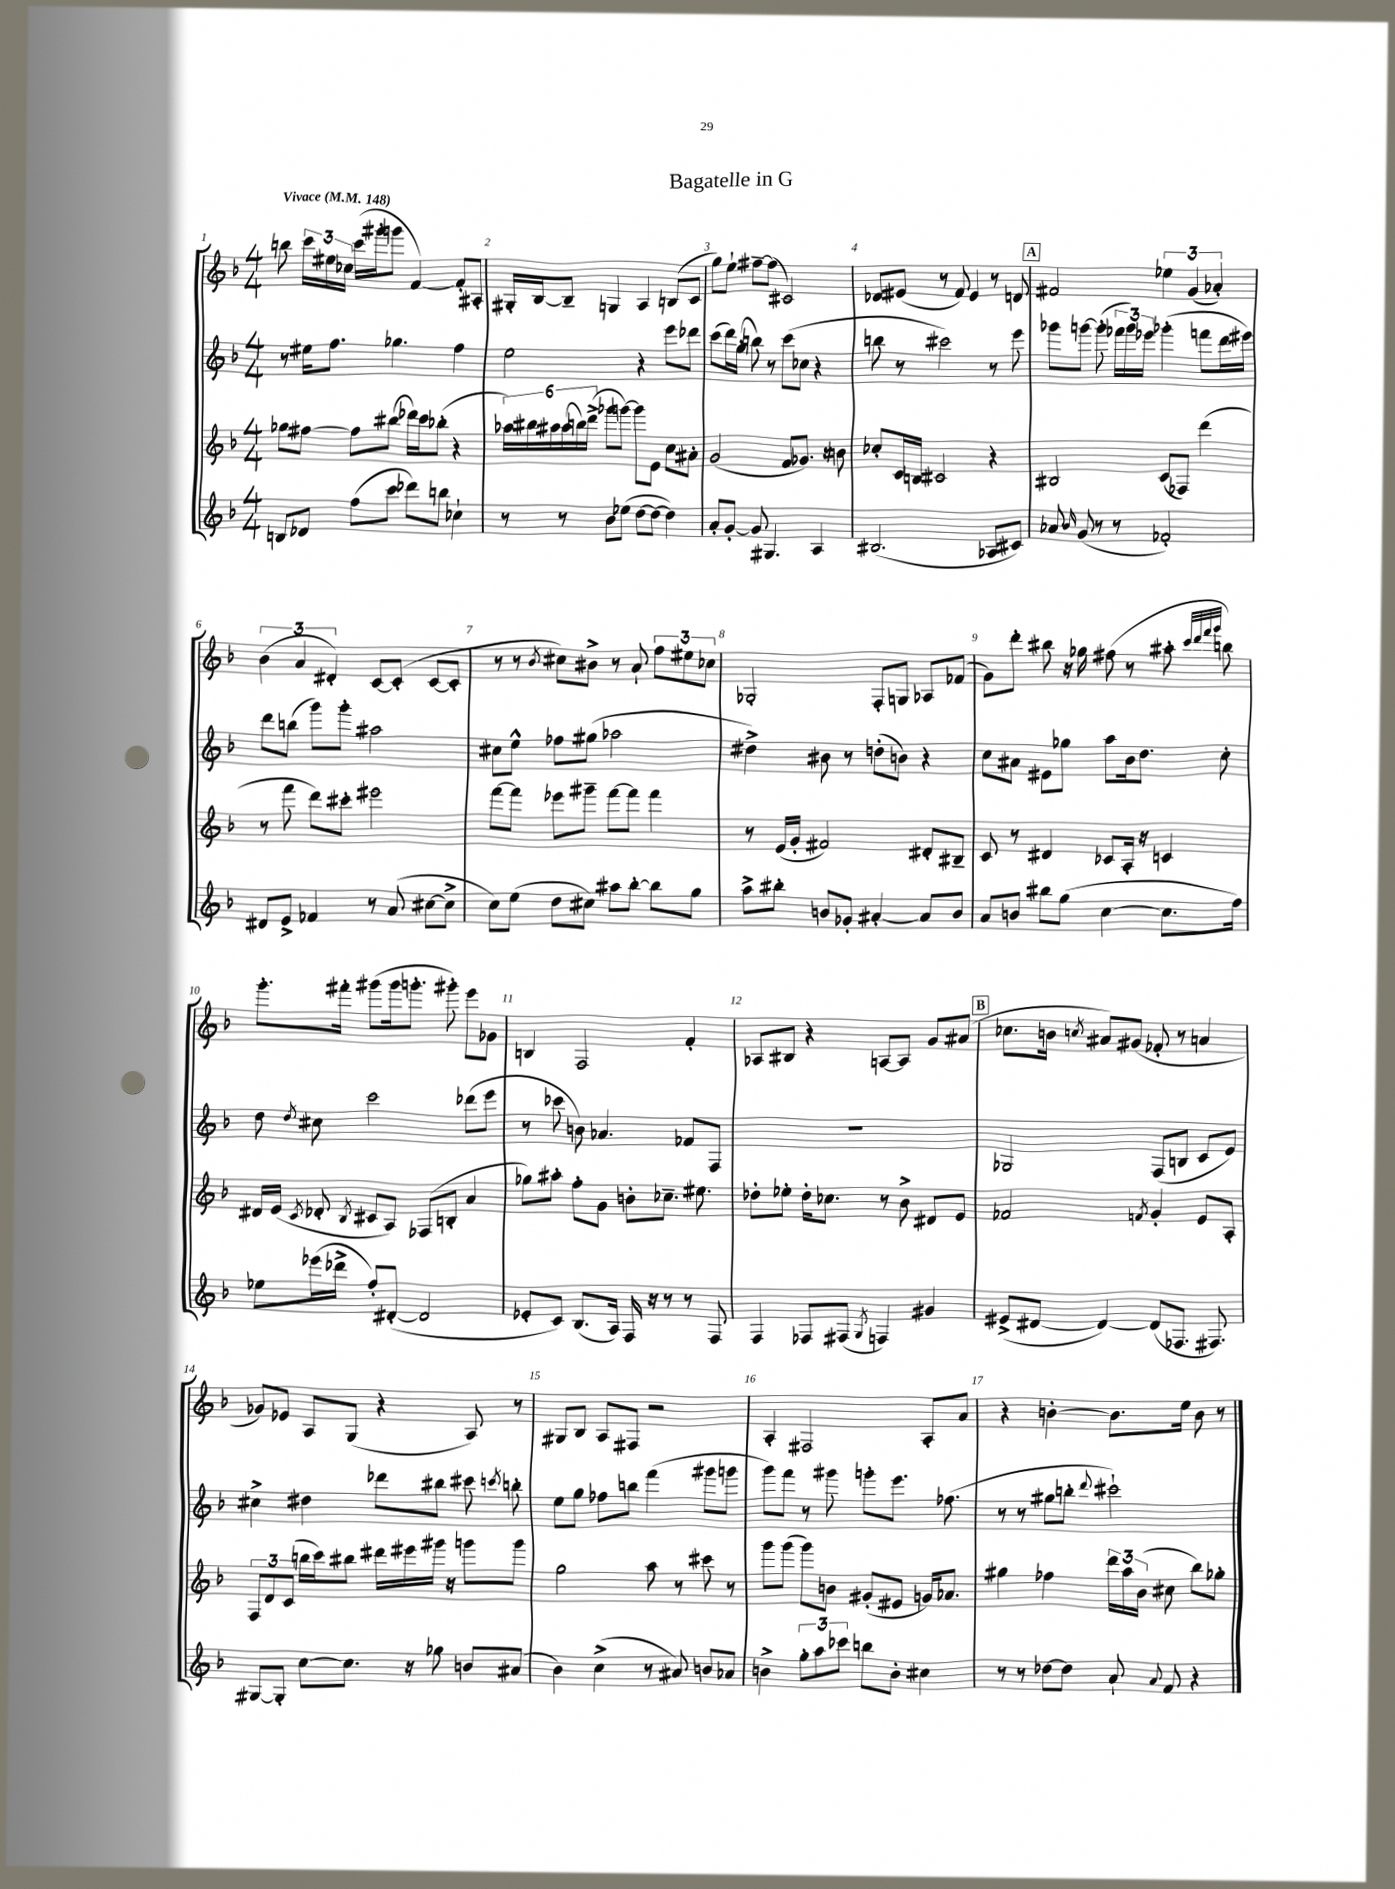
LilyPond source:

\header { title = "Bagatelle in G" }
<<
\new StaffGroup <<
\new Staff = "s0" {
    \clef treble \key f \major \numericTimeSignature \time 4/4 \tempo "Vivace" 4 = 148
    \autoBeamOff b''8 \tuplet 3/2 { c'''16[ eis''16 ces''16] } c'''16[( gis'''16-. g'''8] f'4~) f'8[-. ais8]-. |
    gis16[-. bes16~ bes8]-- g4 a4 b8[( c'8] |
    g''8[) e''8]-! fis''8[~-- fis''8]( cis'2) |
    des'8[ eis'8]( r8 f'8) eis'4 r8 d'8 |
    \mark \markup { \box "A" } fis'2 \tuplet 3/2 { ees''4 g'4( aes'4-.) } |
    \tuplet 3/2 { bes'4( a'4 dis'4-.) } c'8[~ c'8]-.( c'8[~ c'8]-. |
    r8 r8 \acciaccatura { bes'8 } cis''8[) bis'8]-> r8 a'8-! \tuplet 3/2 { f''8[ eis''8 ces''8] } |
    ges2-. f8[-. g8] aes8[ fes'8]( |
    g'8[) d'''8]-. bis''8 r16 ges''16 fis''8( r8 ais''8-. \grace { c'''32[ d'''32 f'''32 g'''32] } b''8) |
    g'''8.[-. fis'''16]-. gis'''8[( gis'''16 g'''8.]-. gis'''8-.) e'''8[ ges'8] |
    b4 f2 f'4-. |
    aes8[ bis8] r4 a8[~ a8] g'8[ ais'8]( |
    \mark \markup { \box "B" } ces''8.[ b'16] \acciaccatura { c''8 } ais'8[) gis'8]( fes'8-. r8 a'4 |
    ges'8[) ees'8] a8[ g8]( r4 a8) r8 |
    gis8[ bes8] a8[ fis8] r2 |
    a4-. fis2 a8[-. a'8] |
    r4 b'4~-. b'8.[ e''16] b'8 r8 \bar "|." |
}
\new Staff = "s1" {
    \clef treble \key f \major \numericTimeSignature \time 4/4
    \autoBeamOff r8 eis''16[ f''8.] ges''4. f''4 |
    e''2 r4 e'''8[ des'''8] |
    c'''8[( d'''16) g''16]-.( b''8) r8 c'''8[( ces''8] r4 |
    b''8 r8 cis'''2) r8 e'''8 |
    \mark \markup { \box "A" } ges'''8[ g'''8]~ g'''8-.( \tuplet 3/2 { fes'''16[ g'''16) ees'''16] } ges'''4-.( f'''8[ d'''16 eis'''16]) |
    d'''8[ b''8]( g'''8[) g'''8]-. ais''2 |
    cis''8[ e''8]-^ fes''8[ gis''8]( aes''2 |
    dis''4->) bis'8 r8 d''8[-.( b'8]) r4 |
    c''8[ ais'8] eis'8[ ges''8] a''8[ bes'16 d''8.] c''8-. |
    d''8 \acciaccatura { d''8 } cis''8 c'''2 des'''8[( e'''8] |
    r8 ces'''8 b'8) aes'4. fes'8[ f8] |
    R1 |
    \mark \markup { \box "B" } ges2 f8[( b8] c'8[ e'8]) |
    cis''4-> dis''4 des'''8[ bis''8] cis'''8 \acciaccatura { c'''8 } b''8-. |
    e''8[ g''8] fes''8[ b''8] f'''4( gis'''8[ g'''8] |
    g'''8[) f'''8] r8 gis'''8 g'''8[-. e'''8.] fes''8.( |
    r8 r8 gis''8[ b''8]-. \appoggiatura { d'''8 } cis'''2-!) \bar "|." |
}
\new Staff = "s2" {
    \clef treble \key f \major \numericTimeSignature \time 4/4
    \autoBeamOff ges''8[ fis''8]~ fis''8[ bis''8]( des'''16[) c'''16 bes''8]-.( r4 |
    \tuplet 6/4 { aes''16[) bis''16 ais''16 ais''16( b''16) d'''16]->( } ges'''8[ g'''8]~) g'''8[ e'8] c''8[ ais'8]-. |
    g'2( f'8[ ges'8.]) r16 b'8 |
    ces''8[-. c'16 b16] cis'2 r4 |
    \mark \markup { \box "A" } bis2 c'8[( fes8]) d'''4( |
    r8 f'''8 d'''8[) cis'''8]-. eis'''2 |
    f'''8[~ f'''8] ees'''8[ gis'''8]-- f'''8[~ f'''8] f'''4 |
    r8 e'16[( g'16]-. fis'2) dis'8[-. bis8]-- |
    c'8 r8 dis'4 ces'8[ a16]-. r16 c'4 |
    dis'16[ e'16]( \acciaccatura { c'8 } des'8-. \acciaccatura { bes8 } cis'8[ a8]) fes8[( b8]-. a'4 |
    ges''8[) ais''8]-. f''8[-. g'8] b'8[-. ces''8.]-- eis''8. |
    des''8[-. ees''8]-. des''16[-. ces''8.] r8 bes'8-> dis'8[ e'8] |
    \mark \markup { \box "B" } fes'2 \acciaccatura { f'8 } g'4-. e'8[ a8]-. |
    \tuplet 3/2 { f8[ d'8 c'8]( } b''16[ c'''16) bis''8] dis'''16[ eis'''16 gis'''16] r16 g'''8[ g'''8] |
    g''2 a''8 r8 cis'''8 r8 |
    g'''8[ g'''8]( g'''8[) b'8] gis'8[-.( eis'8] g'16[) aes'8.] |
    gis''4 fes''4 \tuplet 3/2 { d'''16[ a''16 bes'16]( } cis''8 bes''8[) ges''8]-. \bar "|." |
}
\new Staff = "s3" {
    \clef treble \key f \major \numericTimeSignature \time 4/4
    \autoBeamOff b8[ des'8] f''8[( c'''8] des'''8[) b''8] ces''4-! |
    r8 r8 bes'8[ ees''8]( d''8[~ d''8]~ d''4) |
    a'8[-. g'8]~-. g'8 gis4. a4 |
    bis2.( aes8[ cis'8]) |
    \mark \markup { \box "A" } aes'8 \grace { bes'16 } g'8( r8 r8 fes'2-.) |
    dis'8[ e'8]-> fes'4 r8 a'8( cis''8[~ cis''8]-> |
    c''8[) e''8]( d''8[ cis''8]) ais''8[ bes''8]~-. bes''8[ g''8] |
    a''8[-> bis''8]-. b'8[ ges'8]-. ais'4~-. ais'8[ b'8] |
    a'8[ b'8] bis''8[ g''8]( c''4~ c''8.[ f''16]) |
    ees''8[ ees'''16( des'''16]-> f''8[-.) dis'8]~-.( dis'2 |
    ees'8[-. c'8]) bes8.[( a16]) f16 r16 r8 r8 f8 |
    f4 fes8[ fis8]( \acciaccatura { g8 } f4) gis'4 |
    \mark \markup { \box "B" } eis'8[->( dis'8]~ dis'4~) dis'8[( fes8.] fis8.) |
    gis8[~ gis8]-. c''8[~ c''8.] r16 ges''8 b'8[ ais'8]( |
    bes'4) c''4->( r8 ais'8) b'8[ aes'8] |
    b'4-> \tuplet 3/2 { g''8[-. a''8 ces'''8] } b''8[ b'8]-. cis''4 |
    r8 r8 des''8[~ des''8] a'8-! \appoggiatura { a'8 } f'8 r4 \bar "|." |
}
>>
>>
\layout { \context { \Score \override BarNumber.break-visibility = ##(#f #t #t) barNumberVisibility = #all-bar-numbers-visible } }
